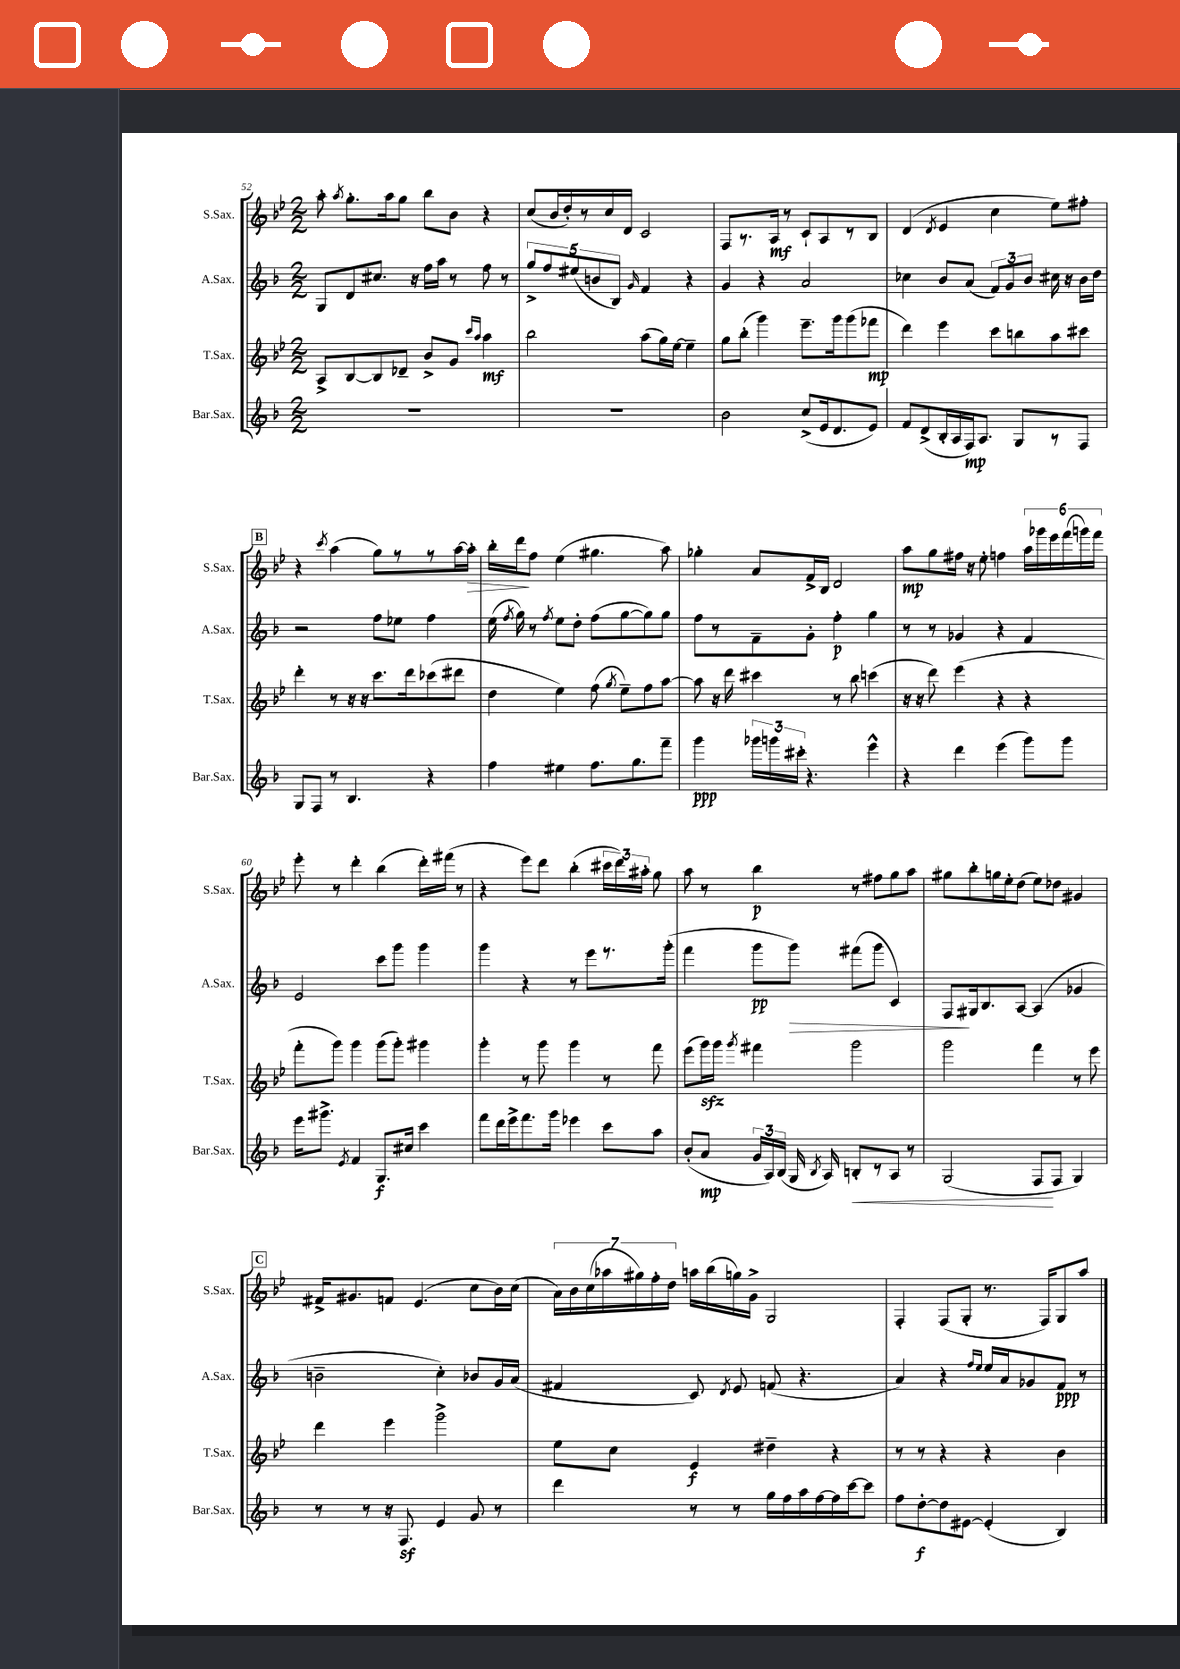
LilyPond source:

<<
\new StaffGroup <<
\new Staff = "s0" \with { instrumentName = "S.Sax." shortInstrumentName = "S.Sax." } {
    \clef treble \key bes \major \numericTimeSignature \time 2/2
    \autoBeamOff a''8-. \acciaccatura { a''8 } g''8.[-. a''16 g''8] bes''8[ bes'8] r4 |
    c''8[( bes'16 d''16-.) r8 c''16 d'16] c'2 |
    f8[ r8. a16]\mf r8 c'8[-! a8 r8 bes8] |
    d'4( \acciaccatura { d'8 } ees'4 c''4 ees''8[) fis''8]-. |
    \mark \markup { \box "B" } r4 \acciaccatura { c'''8 } a''4( g''8[) r8 r8 a''16~ a''16]-.\> |
    bes''16[-. d'''16\! f''8] ees''4( gis''4. a''8) |
    ges''4-. a'8[ f'16-> bes16] d'2 |
    a''8[\mp g''8 fis''16] r16 ees''8-. f''4 \tuplet 6/4 { a''16[ ges'''16 ees'''16 f'''16( g'''16) f'''16] } |
    ees'''8-. r8 d'''4-. bes''4( d'''16[-.) fis'''16]( r8 |
    r4 ees'''8[) d'''8] bes''4-.( \tuplet 3/2 { cis'''16[ d'''16) ais''16]-. } g''8 |
    a''8 r8 bes''4\p r8 fis''8[ g''8 a''8] |
    gis''8[ bes''8-. g''16 ees''16-. d''8]( ees''8[) des''8] gis'4 |
    \mark \markup { \box "C" } fis'16[-> gis'8. f'8] ees'4.( c''8[ bes'16) c''16]( |
    \tuplet 7/4 { a'16[) bes'16 c''16( aes''16 gis''16) f''16-. d''16] } a''16[ bes''16( g''16) g'16]-> g2 |
    f4-. f8[( g8]-. r8. f16[) g8 a''8] \bar "|." |
}
\new Staff = "s1" \with { instrumentName = "A.Sax." shortInstrumentName = "A.Sax." } {
    \clef treble \key f \major \numericTimeSignature \time 2/2
    \autoBeamOff g8[ d'8 cis''8.] r16 f''16[ a''16] r8 f''8 r8 |
    \tuplet 5/4 { g''8[-> f''8 eis''8( b'8 bes8]) } \grace { g'16 } f'4 r4 |
    g'4 r4 a'2 |
    ces''4 bes'8[ a'8]( \tuplet 3/2 { f'8[) g'8 bes'8] } cis''16 r16 bes'16[ d''16] |
    \mark \markup { \box "B" } r2 f''8[ ees''8] f''4 |
    e''16( \acciaccatura { f''8 } g''16) r8 \acciaccatura { f''8 } e''8[ d''8]-. f''8[( g''8~ g''8) g''8] |
    f''8[ r8 f'8-- g'8]-. f''4-.\p g''4 |
    r8 r8 ges'4 r4 f'4 |
    e'2 c'''8[ g'''8] g'''4 |
    g'''4 r4 r8 e'''8[ r8. g'''16]-.( |
    f'''4 g'''8[\pp g'''8]\>) fis'''8[( g'''8] c'4) |
    f8[\! gis16 bes8. a8]~ a4( ges'4 |
    \mark \markup { \box "C" } b'2-- c''4-.) bes'8[ g'16 a'16]( |
    fis'4 c'8) \acciaccatura { d'8 } e'8 f'8( r4. |
    a'4) r4 \grace { f''16[ e''16] } e''16[ a'16 ges'8 f'8]\ppp r8 \bar "|." |
}
\new Staff = "s2" \with { instrumentName = "T.Sax." shortInstrumentName = "T.Sax." } {
    \clef treble \key bes \major \numericTimeSignature \time 2/2
    \autoBeamOff a8[-> bes8~ bes8 des'8]-- bes'8[-> g'8] \grace { c'''16[ a''16] } a''4\mf |
    bes''2 a''8[( g''16) ees''16]~ ees''4-- |
    g''8[ bes''8]-.( g'''4) ees'''8.[-- g'''16 g'''8( fes'''8]\mp |
    d'''4) ees'''4 c'''8[ b''8 a''8 cis'''8] |
    \mark \markup { \box "B" } d'''4-. r8 r16 r16 c'''8.[ d'''16 ces'''8( dis'''8] |
    d''4 ees''4) f''8( \acciaccatura { g''8 } ees''8[--) f''8 a''8]~ |
    a''8 r16 d'''16 cis'''4 r8 bes''8 c'''4( |
    r16 r16 d'''8) ees'''4( r4 r4 |
    f'''8[-. g'''8]) g'''4 g'''8[( g'''8]-.) gis'''4 |
    g'''4-. r8 g'''8 g'''4 r8 f'''8 |
    ees'''8[( g'''16\sfz) g'''16] \acciaccatura { g'''8 } fis'''4 g'''2 |
    g'''2 f'''4 r8 ees'''8 |
    \mark \markup { \box "C" } d'''4 ees'''4 g'''2-> |
    ees''8[ c''8] ees'4\f dis''4-- r4 |
    r8 r8 r4 r4 bes'4 \bar "|." |
}
\new Staff = "s3" \with { instrumentName = "Bar.Sax." shortInstrumentName = "Bar.Sax." } {
    \clef treble \key f \major \numericTimeSignature \time 2/2
    \autoBeamOff R1 |
    R1 |
    bes'2 c''8[->( e'16 d'8. e'8]) |
    f'8[ d'8->( bes16-. a16 f16\mp) a8.] g8[ r8 f8] |
    \mark \markup { \box "B" } g8[ f8] r8 bes4. r4 |
    f''4 eis''4 f''8.[ g''8. f'''8]-- |
    g'''4\ppp \tuplet 3/2 { ges'''16[ g'''16 cis'''16]-. } r4. e'''4-^ |
    r4 d'''4 e'''4( g'''8[) g'''8] |
    e'''16[ gis'''8.]-> \acciaccatura { e'8 } f'4 g8.[\f cis''16] c'''4 |
    f'''8[ d'''16 e'''16-> f'''8. g'''16] ees'''4 c'''8[ a''8] |
    bes'8[-.( a'8]\mp \tuplet 3/2 { g'16[ a16) bes16]( } g16 \acciaccatura { bes8 } a16) b8[-.\< r8 a8] r8 |
    g2( f8[\! f8] g4) |
    \mark \markup { \box "C" } r8 r8 r16 f8.\sf e'4 g'8 r8 |
    d'''4 r8 r8 g''16[ f''16 a''16 f''16~ f''16 c'''16~ c'''8] |
    f''8[ d''8~-.\f d''8 eis'8]~ eis'4-.( bes4) \bar "|." |
}
>>
>>
\layout { \context { \Score currentBarNumber = #52 } }
